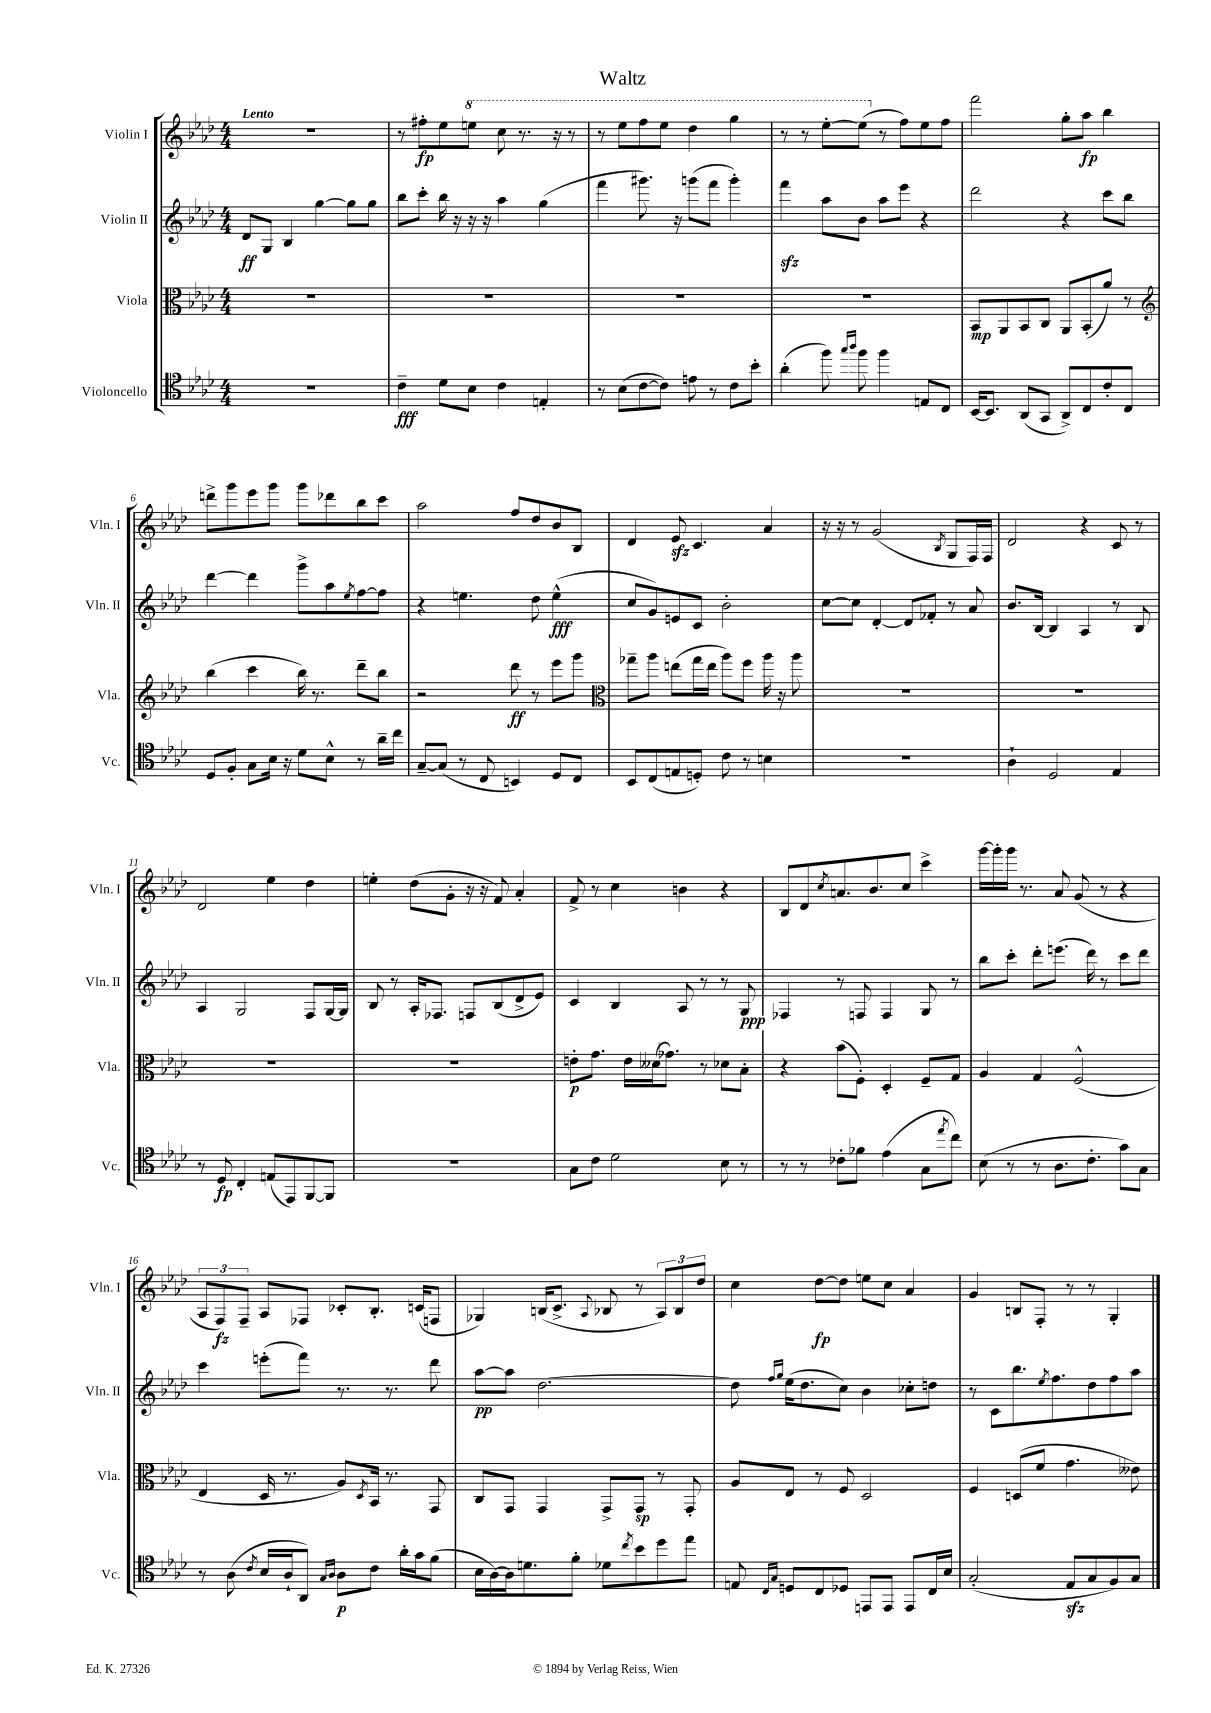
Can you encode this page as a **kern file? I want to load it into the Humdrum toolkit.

**kern	**kern	**kern	**kern
*staff4	*staff3	*staff2	*staff1
*clefC4	*clefC3	*clefG2	*clefG2
*k[b-e-a-d-]	*k[b-e-a-d-]	*k[b-e-a-d-]	*k[b-e-a-d-]
*M4/4	*M4/4	*M4/4	*M4/4
1r	1r	8d-	1r
.	.	8G	.
.	.	4B-	.
.	.	[4gg	.
.	.	8gg]	.
.	.	8gg	.
=	=	=	=
4c~	1r	8bb-	8r
.	.	8ccc'	8ff#'
8d-	.	16bb-	8ee-
.	.	16r	.
8B-	.	16r	8eee
.	.	16r	.
4c	.	4aa-	8ccc
.	.	.	8.r
4E'	.	(4gg	.
.	.	.	16r
.	.	.	8r
=	=	=	=
8r	1r	4fff	8r
(8B-	.	.	8eee-
[8c	.	8.ggg#)	8fff
8c])	.	.	8eee-
.	.	16r	.
8e	.	(8ggg	4ddd-
8r	.	8fff	.
8c	.	4ggg')	4ggg
8b-'	.	.	.
=	=	=	=
(4a-'	1r	4fff	8r
.	.	.	8r
8ff)	.	8aa-	[8eee-'
16qqgg	.	.	.
16qqaa-	.	.	.
8ff	.	8b-	(8eee-]
4ff	.	8aa-	8r
.	.	8eee-	8ff)
8E	.	4r	8ee-
8C	.	.	8ff
=	=	=	=
[16BB-	8BB-	2ddd-	2fff
8.BB-]	.	.	.
.	8AA-	.	.
(8AA-	8BB-	.	.
8GG	8C	.	.
8AA-^)	8AA-	4r	8gg'
8C	(8BB-'	.	8aa-
8c'	8a-)	8ccc	4bb-
8C	8r	8bb-	.
=	=	=	=
*	*clefG2	*	*
8D-	(4bb-	[4ddd-	8ddd^
8F'	.	.	8ggg
8G	4ccc	4ddd-]	8eee-
16B-	.	.	8ggg
16r	.	.	.
8d-	16bb-)	8ggg^	8ggg
.	8.r	.	.
8B-^^	.	8aa-	8ddd-
.	.	8qee-	.
8r	8ddd-~	[8ff	8bb-
16a-~	8bb-	8ff]	8ccc
16cc	.	.	.
=	=	=	=
[8G~	2r	4r	2aa-
(8G]	.	.	.
8r	.	4.ee	.
8C	.	.	.
4BB)	8ddd-	.	8ff
.	8r	8dd-	8dd-
8D-	8eee-	(4ee^^	8b-
8C	8ggg	.	8B-
=	=	=	=
*	*clefC3	*	*
8BB-	8gg-~	8cc	4d-
(8C	8aa-	8g)	.
8E	(8ee	8e	8e-
8D')	16gg-	8c	4.c
.	16ee	.	.
8c	8aa-)	2b-'	.
8r	8ff	.	.
4B	16aa-	.	4a-
.	16r	.	.
.	8aa-	.	.
=	=	=	=
1r	1r	[8cc	16r
.	.	.	16r
.	.	8cc]	8r
.	.	[4d-'	(2g
.	.	8d-]	.
.	.	8f-'	.
.	.	.	8qB-
.	.	8r	8G
.	.	8a-	16F)
.	.	.	16F
=	=	=	=
4A-`	1r	8.b-	2d-
.	.	[16B-	.
2D-	.	4B-]	.
.	.	4A-	4r
4E-	.	8r	8c
.	.	8B-	8r
=	=	=	=
8r	1r	4A-	2d-
8D-	.	.	.
4C'	.	2G	.
(8E	.	.	4ee-
8EE-)	.	.	.
[8FF	.	8F	4dd-
8FF]	.	[16G	.
.	.	16G]	.
=	=	=	=
1r	1r	8B-	4ee'
.	.	8r	.
.	.	16A-'	(8dd-
.	.	8.F-	.
.	.	.	8g'
.	.	8F	16r
.	.	.	16r
.	.	(8B-	8f)
.	.	8d-^	4a-'
.	.	8e-)	.
=	=	=	=
8G	8e'	4c	8f^
8c	8.g	.	8r
2d-	.	4B-	4cc
.	16e	.	.
.	(16d--	.	.
.	8.g-)	.	.
.	.	8A-	4b
.	8r	8r	.
8B-	8d-	8r	4r
8r	8B-'	8G	.
=	=	=	=
8r	4r	4F-	8B-
8r	.	.	8d-
.	.	.	8qcc
8c-'	(8b-	8r	8.a
8f-	8F')	8F	.
.	.	.	8.b-
(4e-	4D-'	4F	.
.	.	.	8cc
8G	8F~	8G	4ccc^
8qee-	.	.	.
8cc)	8G	8r	.
=	=	=	=
(8B-	4A-	8bb-	[16ggg
.	.	.	16ggg']
8r	.	8ccc'	16ggg
.	.	.	8.r
8r	4G	8ddd-'	.
8.A-	.	(8.eee	8a-
.	(2F^^	.	(8g
8.c'	.	16ddd-)	.
.	.	8r	8r
8g)	.	8ccc	4r
8G	.	8ddd-	.
=	=	=	=
8r	4E-	4ccc	12A-
.	.	.	12F)
(8A-	.	.	.
.	.	.	12F~
8qc	.	.	.
16B-	16D-	(8eee'	8A-
16A-`	8.r	.	.
8AA-)	.	8fff)	8F-
16qqG	.	.	.
16qqA-	.	.	.
8A-	8A-)	8.r	8c-'
.	8qD-	.	.
8c	16BB-	.	8.B-'
.	8.r	8.r	.
16a-'	.	.	.
16g	.	.	(16c
(8f	8GG	8ddd-	8F
=	=	=	=
16B-	8C	[8aa-	4G-)
[16A-)	.	.	.
16A-]	8GG	8aa-]	.
8.d	.	.	.
.	4GG	[2.dd-	(16B
.	.	.	8.c^
8f'	.	.	.
.	.	.	8qqA-
8d-	8GG^	.	8B-
8qcc	.	.	.
8b-	8GG	.	8r
8dd-	8r	.	12A-)
.	.	.	12B-
8ee-	8GG'	.	.
.	.	.	12dd-
=	=	=	=
8E	8A-	8dd-]	4cc
16qqC	.	16qqff	.
16qqG	.	16qqgg	.
8D	8E-	(16ee-	.
.	.	8.dd-	.
8C	8r	.	[8dd-
8D-	8F	8cc)	8dd-]
8EE	2D-	4b-	8ee
8EE	.	.	8cc
8EE	.	8cc-'	4a-
16C	.	8dd	.
16B-	.	.	.
=	=	=	=
(2G'	4F	8r	4g
.	.	8c	.
.	(8D	8.bb-	8B
.	8f	.	8F'
.	.	8qee-	.
.	.	8.ff	.
8E-	4.g	.	8r
8G	.	8dd-	8r
8F)	.	8ff	4G'
8G	8e--)	8aa-	.
==	==	==	==
*-	*-	*-	*-
